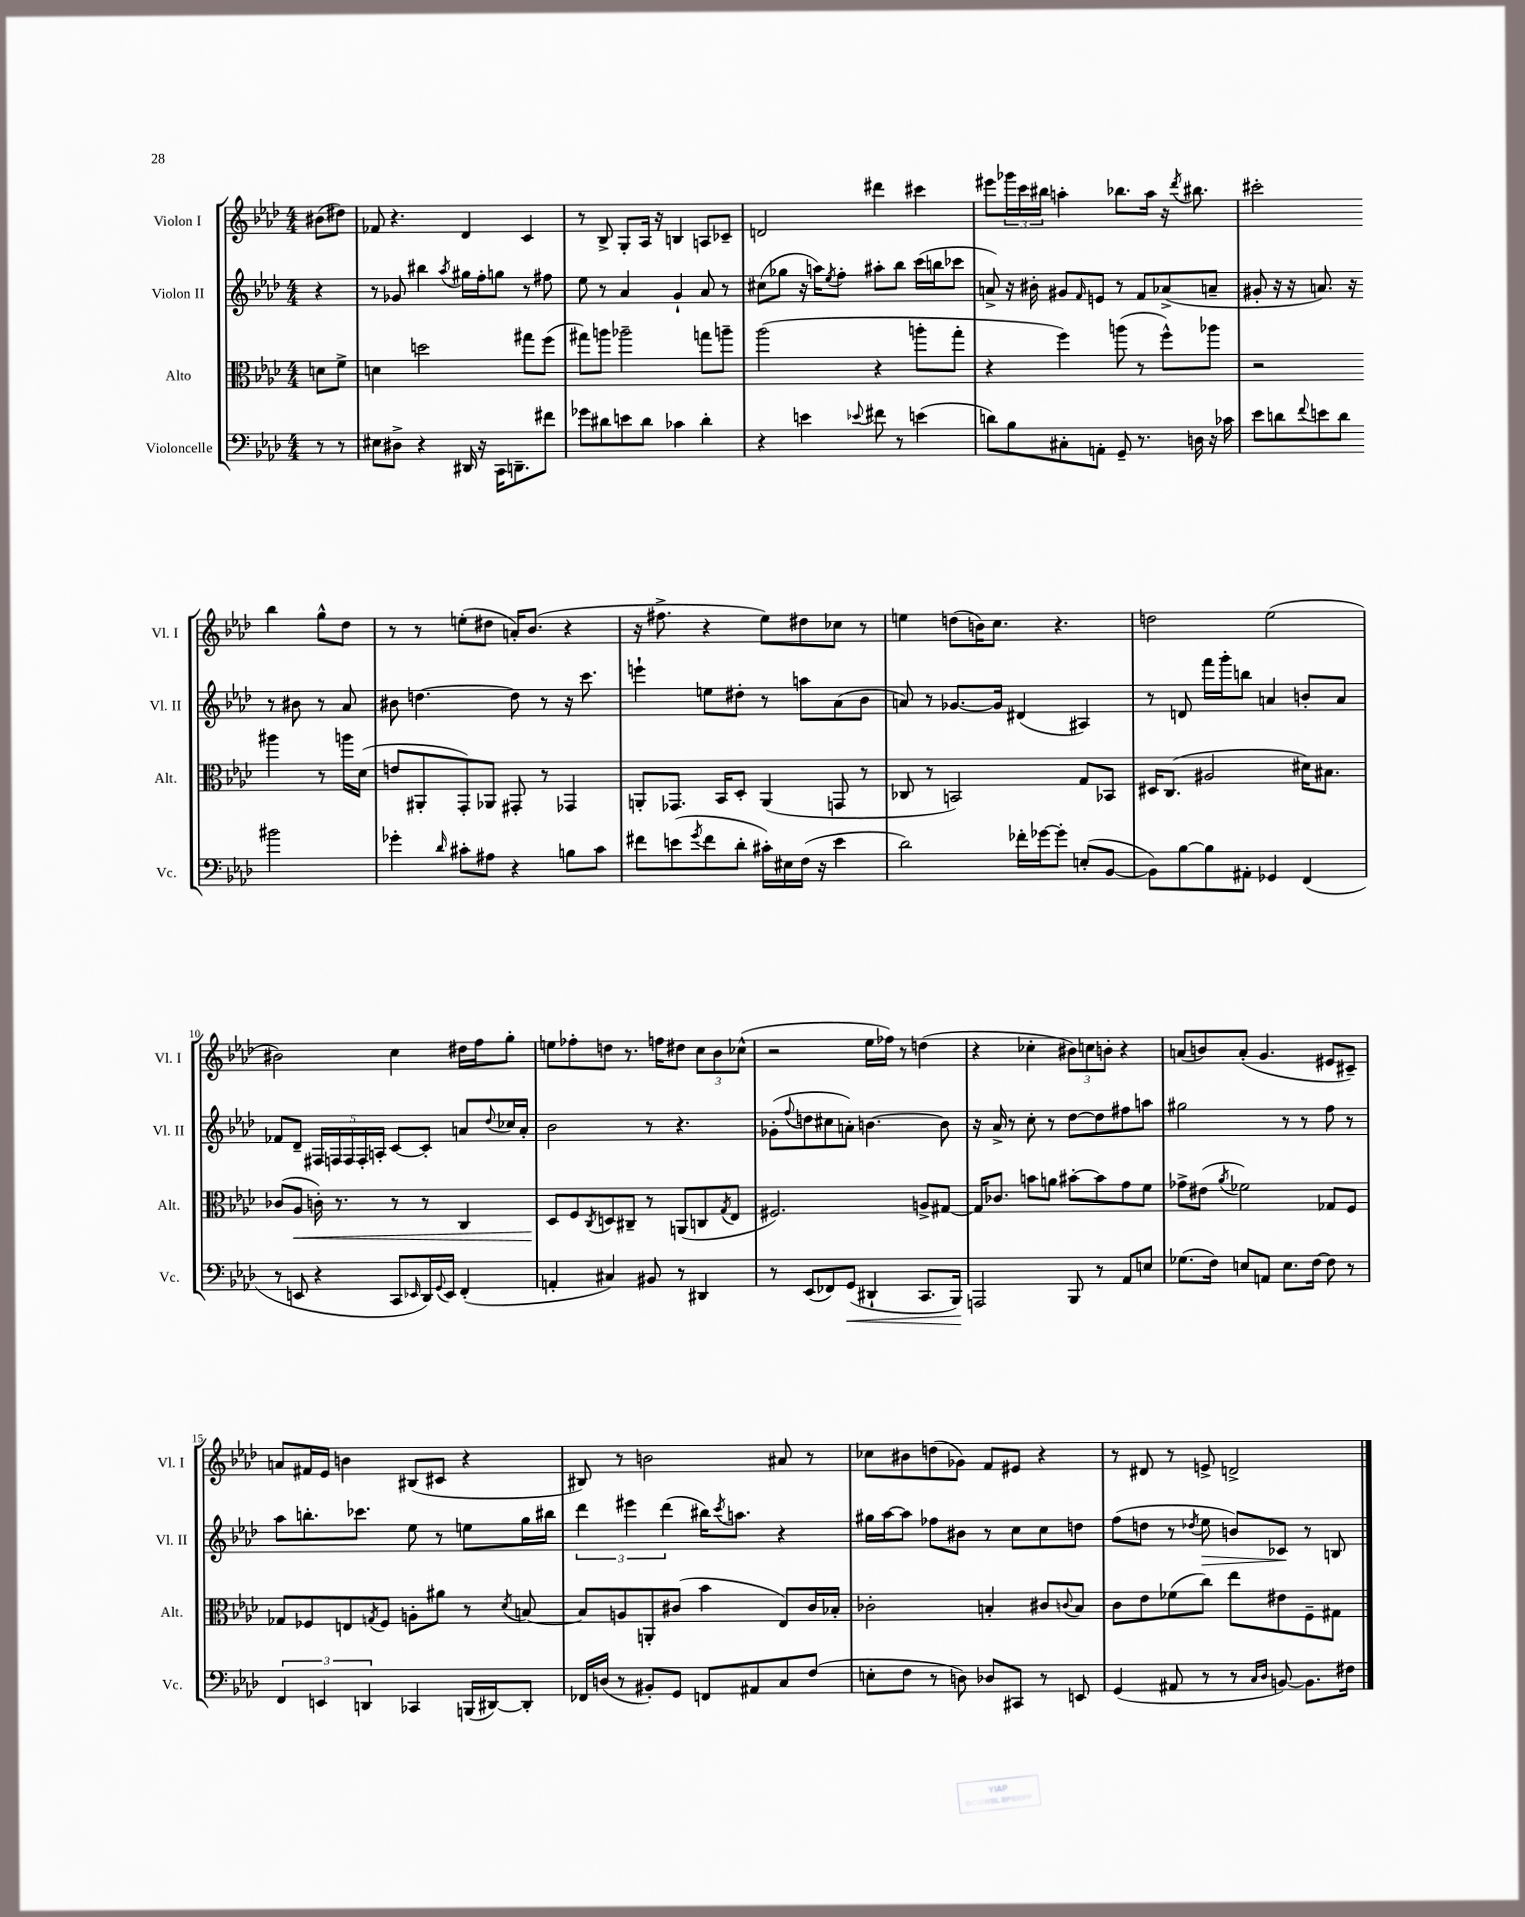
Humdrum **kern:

**kern	**dynam	**kern	**dynam	**kern	**dynam	**kern
*part4	*part4	*part3	*part3	*part2	*part2	*part1
*staff4	*staff4	*staff3	*staff3	*staff2	*staff2	*staff1
*I"Violoncelle	*	*I"Alto	*	*I"Violon II	*	*I"Violon I
*I'Vc.	*	*I'Alt.	*	*I'Vl. II	*	*I'Vl. I
*clefF4	*	*clefC3	*	*clefG2	*	*clefG2
*k[b-e-a-d-]	*	*k[b-e-a-d-]	*	*k[b-e-a-d-]	*	*k[b-e-a-d-]
*M4/4	*	*M4/4	*	*M4/4	*	*M4/4
=	=	=	=	=	=	=
8r	.	8dn\L	.	4r	.	(8b#X\L
8r	.	8f^\J	.	.	.	8dd#X\J)
=1	=1	=1	=1	=1	=1	=1
8E#X\L	.	4dn\	.	8r	.	8f-X/
8D#X^\J	.	.	.	8g-X/	.	4.r
4r	.	2ddn\	.	4bb#X\	.	.
.	.	.	.	8qaa-/	.	.
16DD#X/	.	.	.	16gg#X\LL	.	4d-/
16r	.	.	.	16ff'\J	.	.
16CC\KL	.	.	.	8ggn\J	.	.
8.DDn~\	.	.	.	.	.	.
.	.	8gg#X\L	.	8r	.	4c/
8f#X\J	.	(8ff\J	.	8ff#X\	.	.
=2	=2	=2	=2	=2	=2	=2
8g-X\L	.	8gg#X\L)	.	8ee-\	.	8r
8d#X\	.	8aan\J	.	8r	.	8B-^/
8en\	.	2aa-X~\	.	4a-/	.	8G'/L
8d#\J	.	.	.	.	.	16A-/Jk
.	.	.	.	.	.	16r
4c-X\	.	.	.	4g`/	.	4Bn/
4d#'\	.	8ggn\L	.	8a-/	.	8An/L
.	.	8aan~\J	.	8r	.	8c-X~/J
=3	=3	=3	=3	=3	=3	=3
4r	.	(2aa-\	.	(8cc#X\L	.	2dn/
.	.	.	.	8gg-X\J	.	.
4en\	.	.	.	16r	.	.
.	.	.	.	16aan\KL)	.	.
.	.	.	.	8qee-/	.	.
.	.	.	.	8ff'\J	.	.
8qqe-X/	.	.	.	.	.	.
8f#X\	.	4r	.	8aa#X'\L	.	4ddd#X\
8r	.	.	.	8bb-\J	.	.
(4en\	.	8aan'\L	.	(16ccc\LL	.	4ccc#X\
.	.	.	.	16bbn\J	.	.
.	.	8gg'\J	.	8ccc-X\J	.	.
=4	=4	=4	=4	=4	=4	=4
8dn\L)	.	4r	.	8an^/)	.	8eee#X\L
8B-\	.	.	.	16r	.	24ggg-X\L
.	.	.	.	.	.	24ccc\
.	.	.	.	16b#X'\	.	.
.	.	.	.	.	.	24bb#X\JJ
8C#X'\	.	4ff\)	.	8g#X/L	.	4aan'\
.	.	.	.	16qqf/	.	.
8AAn'\J	.	.	.	8en/J	.	.
8GG~/	.	(8aan\	.	8r	.	8.bb-X\L
8.r	.	8r	.	8f/L	.	.
.	.	.	.	.	.	16aa\Jk
.	.	8ff^^\L)	.	(8a-X^/	.	16r
.	.	.	.	.	.	8qddd-/
16Dn\	.	.	.	.	.	8.bb#X\
16r	.	8aa-X\J	.	8an~/J	.	.
16c-X\	.	.	.	.	.	.
=5	=5	=5	=5	=5	=5	=5
8e-\L	.	2r	.	8g#X'/	.	2ccc#X'\
8dn\	.	.	.	16r	.	.
.	.	.	.	16r	.	.
8qqf/	.	.	.	.	.	.
8en\	.	.	.	8.an/)	.	.
8d\J	.	.	.	.	.	.
.	.	.	.	16r	.	.
2b#X\	.	4aa#X\	.	8r	.	4bb-\
.	.	.	.	8b#X\	.	.
.	.	8r	.	8r	.	8gg^^\L
.	.	16aan\LL	.	8a/	.	8dd-\J
.	.	(16d-\JJ	.	.	.	.
!!LO:LB:g=z
=6	=6	=6	=6	=6	=6	=6
4g-X'\	.	8en/L	.	8b#X\	.	8r
.	.	8AA#X'/	.	[4.ddn\	.	8r
16qqd-/	.	.	.	.	.	.
8c#X'\L	.	8GG'/)	.	.	.	(8een'\L
8A#X\J	.	8AA-X/J	.	.	.	8dd#X\J
4r	.	8GG#X'/	.	8dd\]	.	16an'/KL)
.	.	.	.	.	.	(8.b-/J
.	.	8r	.	8r	.	.
8Bn\L	.	4GG-X/	.	16r	.	4r
.	.	.	.	8.ccc\	.	.
8c#\J	.	.	.	.	.	.
=7	=7	=7	=7	=7	=7	=7
8f#X\L	.	8AAn'/L	.	4eeen`\	.	16r
.	.	.	.	.	.	8.ff#X^\
(8en\	.	8.GG-X/J	.	.	.	.
8qg/	.	.	.	.	.	.
8f#\	.	.	.	8een\L	.	4r
.	.	16BB-/KL	.	.	.	.
8d-'\J	.	8D-'/J	.	8dd#X'\J	.	.
16c#X'\LL)	.	(4AA/	.	8r	.	8ee-\L)
16E#X\	.	.	.	.	.	.
(16F\JJ	.	.	.	8aan\L	.	8dd#X\
16r	.	.	.	.	.	.
4e\	.	8GGn/	.	(8a-\	.	8cc-X\J
.	.	8r	.	8b-\J	.	8r
=8	=8	=8	=8	=8	=8	=8
2d-\)	.	8C-X/	.	8an/)	.	4een\
.	.	8r	.	8r	.	.
.	.	2BBn/)	.	[8.g-X/L	.	(8ddn\L
.	.	.	.	.	.	16bn\K)
.	.	.	.	16g-/Jk]	.	8.cc\J
16f-X'\LL	.	.	.	(4d#X/	.	.
[16g-X\J	.	.	.	.	.	.
8g-'\J]	.	.	.	.	.	4.r
(8En'/L	.	8G/L	.	4A#X/)	.	.
[8BB-/J	.	8BB-X/J	.	.	.	.
=9	=9	=9	=9	=9	=9	=9
8BB-\L])	.	16D#X/KL	.	8r	.	2ddn\
.	.	(8.C/J	.	.	.	.
[8B-\	.	.	.	8dn/	.	.
8B-\]	.	2A#X/	.	16fff\LL	.	.
.	.	.	.	16ggg'\J	.	.
8AA#X'\J	.	.	.	8bbn\J	.	.
4GG-X/	.	.	.	4an/	.	(2ee-\
(4FF/	.	16d#X\KL)	.	8bn'/L	.	.
.	.	8.B#X\J	.	.	.	.
.	.	.	.	8a/J	.	.
!!LO:LB:g=z
=10	=10	=10	=10	=10	=10	=10
8r	.	(8c-X/L	.	8f-X/L	.	2b#X\)
!	!	!	!LO:HP:b	!	!	!
8EEn/	.	8A-/J	<	8d-~/J	.	.
4r	.	16cn'\)	.	20F#X/LL	.	.
.	.	.	.	20Fn/	.	.
.	.	8.r	.	.	.	.
.	.	.	.	20F/	.	.
.	.	.	.	20F'/	.	.
.	.	.	.	20An'/JJ	.	.
8CC/L	.	8r	.	[8c/L	.	4cc\
16qqEE-X/	.	.	.	.	.	.
16DD-/L)	.	8r	.	8c'/J]	.	.
8qqGG/	.	.	.	.	.	.
16EE-/JJ	.	.	.	.	.	.
(4FF'/	.	4C/	.	8an/L	.	16dd#X\LL
.	.	.	.	.	.	16ff\J
.	.	.	.	8qqdd-/	.	.
.	.	.	.	16cc-X/L	.	8gg'\J
.	.	.	.	16a'/JJ	.	.
=11	=11	=11	=11	=11	=11	=11
4AAn'/	.	8D-/L	.	2b-\	.	8een\L
.	.	8F/	[	.	.	8ff-X'\
.	.	8qC/	.	.	.	.
4C#X/)	.	8Dn/	.	.	.	8ddn\J
.	.	8C#X~/J	.	.	.	8.r
8BB#X/	.	8r	.	8r	.	.
.	.	.	.	.	.	16ffn\KL
8r	.	(8AAn/L	.	4.r	.	8dd#X\J
4DD#X/	.	8Cn/	.	.	.	12cc\L
.	.	.	.	.	.	12b-\
.	.	8qG/	.	.	.	.
.	.	8E-/J	.	.	.	.
.	.	.	.	.	.	(12cc-X^^\J
=12	=12	=12	=12	=12	=12	=12
8r	.	2.F#X/)	.	(8g-X'\L	.	2r
.	.	.	.	8qqff/	.	.
(8EE-/L	.	.	.	8ddn\	.	.
8FF-X/)	.	.	.	8cc#X\	.	.
!	!LO:HP:b	!	!	!	!	!
(8GG/J	<	.	.	8an'\J)	.	.
4DD#X`/	.	.	.	[4.bn\	.	16ee-\LL
.	.	.	.	.	.	16ff-X\JJ)
.	.	.	.	.	.	8r
8.CC/L	.	8An^/L	.	.	.	(4ddn\
.	.	[8G#X/J	.	8b\]	.	.
16BBB-/Jk)	.	.	.	.	.	.
.	[	.	.	.	.	.
=13	=13	=13	=13	=13	=13	=13
2AAAn/	.	16G#/KL]	.	16r	.	4r
.	.	8.c-X/J	.	16a-^/	.	.
.	.	.	.	8r	.	.
.	.	8bn\L	.	8cc'\	.	4cc-X'\
.	.	8an\J	.	8r	.	.
8BBB-/	.	[8b#X'\L	.	[8dd-\L	.	12b#X\L)
.	.	.	.	.	.	12ccn\
8r	.	8b#\]	.	8dd-\]	.	.
.	.	.	.	.	.	12bn'\J
8AA-/L	.	8g\	.	8ff#X\	.	4r
8En/J	.	8f\J	.	8aan\J	.	.
=14	=14	=14	=14	=14	=14	=14
(8.G-X\L	.	8g-X^\L	.	2gg#X\	.	(8an/L
.	.	(8e#X\J	.	.	.	8bn/)
16F\Jk)	.	.	.	.	.	.
.	.	8qa-/	.	.	.	.
8En/L	.	2f-X\)	.	.	.	(8a'/J
8AAn/J	.	.	.	.	.	4.g/
8.E\L	.	.	.	8r	.	.
.	.	.	.	8r	.	.
[16F\Jk	.	.	.	.	.	.
8F\]	.	8G-X/L	.	8ff\	.	8e#X/L
8r	.	8F/J	.	8r	.	8c#X~/J)
!!LO:LB:g=z
=15	=15	=15	=15	=15	=15	=15
6FF/	.	8G-X/L	.	8aa-\L	.	8an/L
.	.	8F-X/	.	8.bbn'\	.	16f#X/L
6EEn/	.	.	.	.	.	.
.	.	.	.	.	.	16e-/JJ
.	.	8En/	.	.	.	4bn\
.	.	.	.	8.ccc-X\J	.	.
6DDn/	.	.	.	.	.	.
.	.	8qGn/	.	.	.	.
.	.	8F-/J	.	.	.	.
4CC-X/	.	8An'\L	.	8ee-\	.	(8B#X/L
.	.	8a#X\J	.	8r	.	8c#X/J
(16BBBn/LL	.	8r	.	8een\L	.	4r
[16DD#X/J)	.	.	.	.	.	.
.	.	8qd-/	.	.	.	.
8DD#'/J]	.	[8Bn/	.	16gg\L	.	.
.	.	.	.	16bb#X\JJ	.	.
=16	=16	=16	=16	=16	=16	=16
16FF-X/LL	.	8B/L]	.	6ddd-\	.	8B#X/)
(16Dn/JJ	.	.	.	.	.	.
8r	.	8An/	.	.	.	8r
.	.	.	.	6eee#X\	.	.
8BB#X'/L)	.	8AAn'/	.	.	.	2bn\
.	.	.	.	(6ddd-\	.	.
8GG/J	.	(8c#X/J	.	.	.	.
8FFn/L	.	4b-\	.	16bb#X\KL)	.	.
.	.	.	.	8qccc/	.	.
.	.	.	.	8.aan\J	.	.
8AA#X/	.	.	.	.	.	.
8C/	.	8E-/L)	.	4r	.	8a#X/
(8F/J	.	16c#/L	.	.	.	8r
.	.	16B-X'/JJ	.	.	.	.
=17	=17	=17	=17	=17	=17	=17
8En'\L	.	2c-X'\	.	16gg#X\LL	.	8cc-X\L
.	.	.	.	[16aa-\J	.	.
8F\J	.	.	.	8aa-\J]	.	8b#X\
8r	.	.	.	8ff-X\L	.	(8ddn\
8Dn\)	.	.	.	8b#X\J	.	8g-X\J)
8D-X/L	.	4Bn'/	.	8r	.	8f/L
8CC#X/J	.	.	.	8cc\L	.	8e#X/J
8r	.	8c#X/L	.	8cc\	.	4r
.	.	8qqcn/	.	.	.	.
8EEn/	.	8B/J	.	8ddn\J	.	.
=18	=18	=18	=18	=18	=18	=18
(4GG/	.	8c\L	.	(8ff\L	.	8r
.	.	8e-\	.	8ddn\J	.	8d#X/
8AA#X/	.	(8f-X\	.	8r	.	8r
.	.	.	.	8qdd-X/	.	.
!	!	!	!	!	!LO:HP:b	!
8r	.	8cc\J)	.	8ee-\	>	8en^/
8r	.	8ee-\L	.	8bn/L)	.	2dn^/
16qqC/LL	.	.	.	.	.	.
16qqD-/JJ	.	.	.	.	.	.
[8BBn/)	.	8e#X\	.	8c-X/J	.	.
8.BB\L]	.	8F~\	.	8r	]	.
.	.	8G#X\J	.	8Bn/	.	.
16F#X\Jk	.	.	.	.	.	.
==	==	==	==	==	==	==
*-	*-	*-	*-	*-	*-	*-
